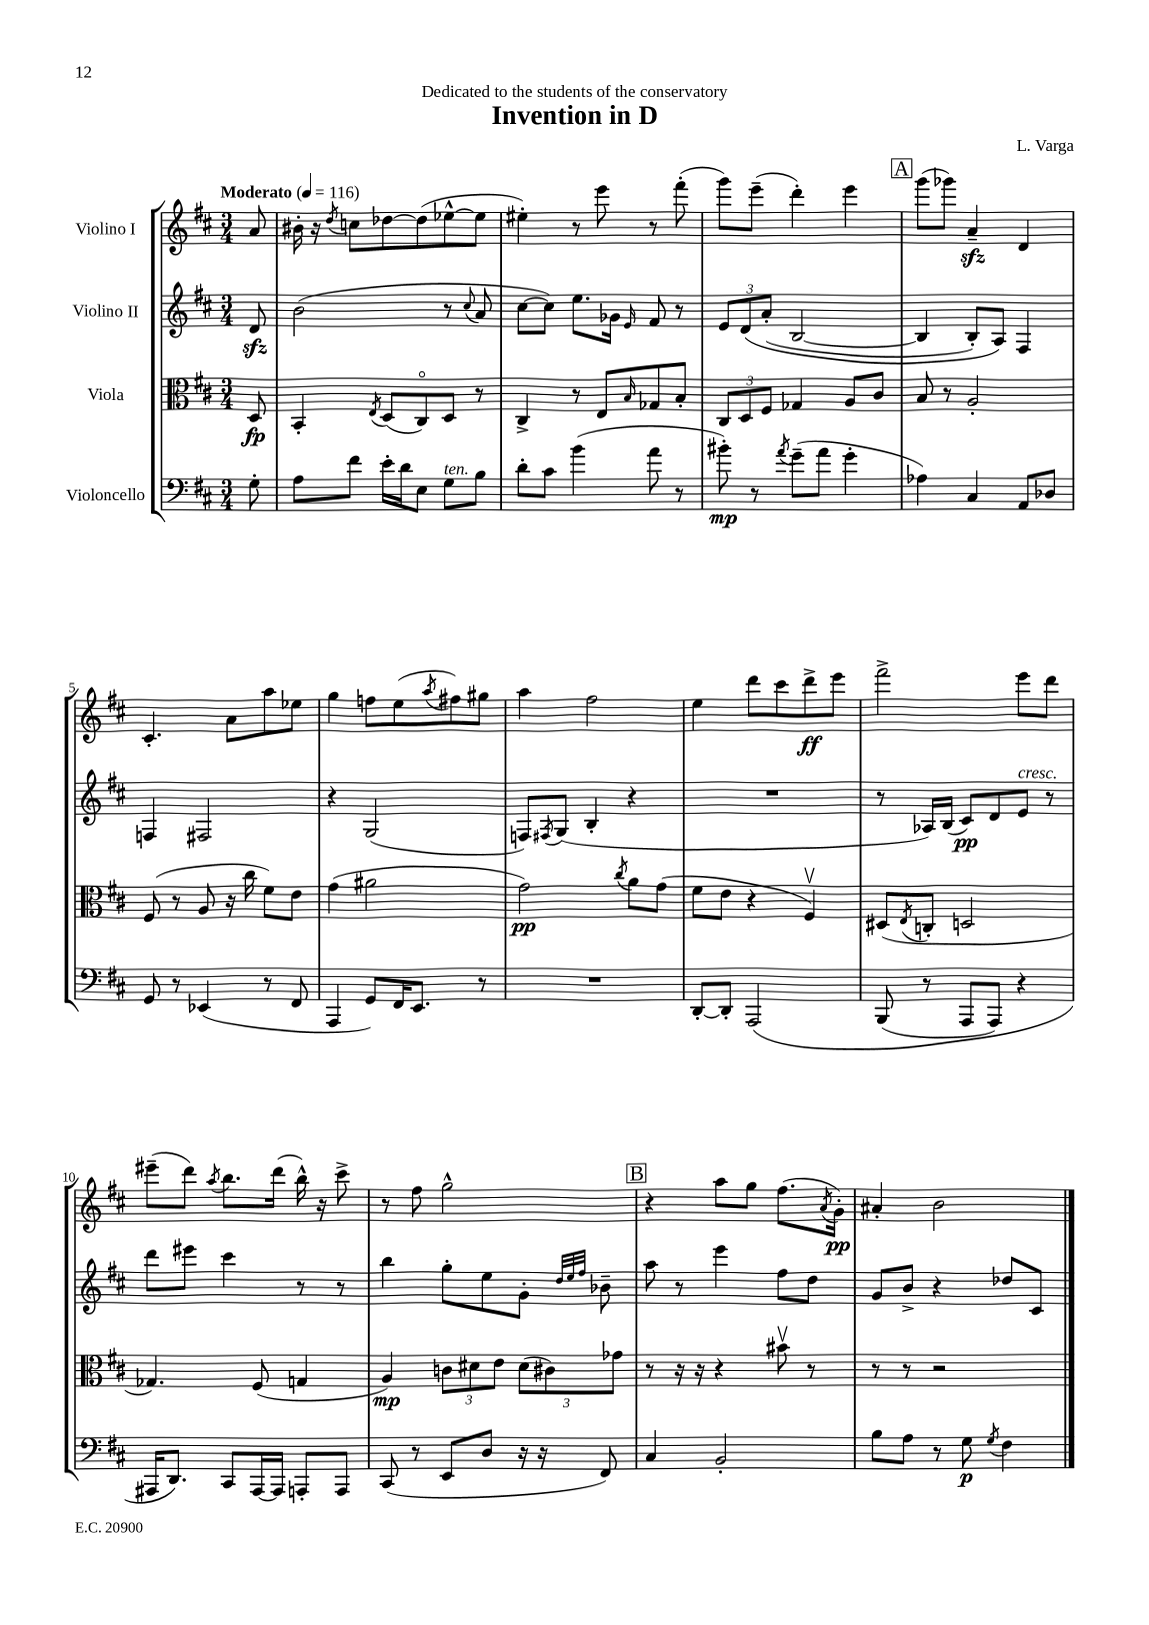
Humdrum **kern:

**kern	**kern	**kern	**kern
*staff4	*staff3	*staff2	*staff1
*clefF4	*clefC3	*clefG2	*clefG2
*k[f#c#]	*k[f#c#]	*k[f#c#]	*k[f#c#]
*M3/4	*M3/4	*M3/4	*M3/4
*MM116	*MM116	*MM116	*MM116
8G'	8D	8d	8a
=	=	=	=
8A	4BB'	(2b	16b#'
.	.	.	16r
.	.	.	8qdd
8f#	.	.	8cc
.	8qE	.	.
16e'	(8D	.	[8dd-
16d	.	.	.
8E	8C#o)	.	(8dd-]
8G	8D	8r	[8ee-^^
.	.	8qqcc#	.
8B	8r	8a	8ee-]
=	=	=	=
8d'	4C#^	[8cc#	4ee#')
8c#	.	8cc#])	.
(4b	8r	8.ee	8r
.	8E	.	8eee
.	.	16g-	.
.	16qqB	16qqe	.
8a	8G-	8f#	8r
8r	8B'	8r	(8fff#'
=	=	=	=
8b#')	12C#	12e	8ggg)
.	12D	&(12d	.
8r	.	.	(8eee~
.	12F#	(12a'	.
8qa	.	.	.
(8g~	4G-	[2B	4ddd')
8a	.	.	.
4g'	8A	.	4eee
.	8c#	.	.
=	=	=	=
4A-)	8B	4B]	(8ggg
.	8r	.	8ggg-)
4C#	2A'	8B')	4a~
.	.	8A&)	.
8AA	.	4F#	4d
8D-	.	.	.
=	=	=	=
8GG	(8F#	4F	4.c#'
8r	8r	.	.
(4EE-	8A	2F#	.
.	16r	.	8a
.	16cc#	.	.
8r	8f#)	.	8aa
8FF#	8e	.	8ee-
=	=	=	=
4AAA	(4g	4r	4gg
8GG)	2a#	(2G	8ff
16FF#	.	.	(8ee
8.EE	.	.	.
.	.	.	8qaa
.	.	.	8ff#)
8r	.	.	8gg#
=	=	=	=
2.r	2g)	8F)	4aa
.	.	8qF#	.
.	.	(8G	.
.	.	4B'	2ff#
.	8qcc#	.	.
.	8a	4r	.
.	(8g	.	.
=	=	=	=
[8DD'	8f#	2.r	4ee
8DD']	8e	.	.
&(2AAA	4r	.	8ddd
.	.	.	8ccc#
.	4F#v)	.	8ddd^
.	.	.	8eee
=	=	=	=
(8BBB	(8D#	8r	2fff#^
.	8qE	.	.
8r	8C'	16A-)	.
.	.	(16B	.
8AAA	2D	8c#)	.
8AAA)	.	8d	.
4r	.	8e	8eee
.	.	8r	8ddd
=	=	=	=
16AAA#	4.G-)	8ddd	(8eee#~
8.DD&)	.	.	.
.	.	8eee#	8ddd)
.	.	.	8qaa
8CC#	.	4ccc#	8.bb
[16AAA#	(8F#	.	.
16AAA#]	.	.	(16ddd
8AAA'	4G	8r	16bb^^)
.	.	.	16r
8AAA	.	8r	8ccc#^
=	=	=	=
(8CC#	4A)	4bb	8r
8r	.	.	8ff#
8EE	12c	8gg'	2gg^^
.	12d#	.	.
8D	.	8ee	.
.	12e	.	.
16r	(12d#	8g'	.
16r	.	.	.
.	12c#)	.	.
.	.	32qqdd	.
.	.	32qqee	.
.	.	32qqff#	.
8FF#)	.	8b-~	.
.	12g-	.	.
=	=	=	=
4C#	8r	8aa	4r
.	16r	8r	.
.	16r	.	.
2BB'	4r	4eee	8aa
.	.	.	8gg
.	8b#v	8ff#	(8.ff#
.	8r	8dd	.
.	.	.	8qa
.	.	.	16g')
=	=	=	=
8B	8r	8g	4a#'
8A	8r	8b^	.
8r	2r	4r	2b
8G	.	.	.
8qG	.	.	.
4F#	.	8dd-	.
.	.	8c#	.
==	==	==	==
*-	*-	*-	*-
